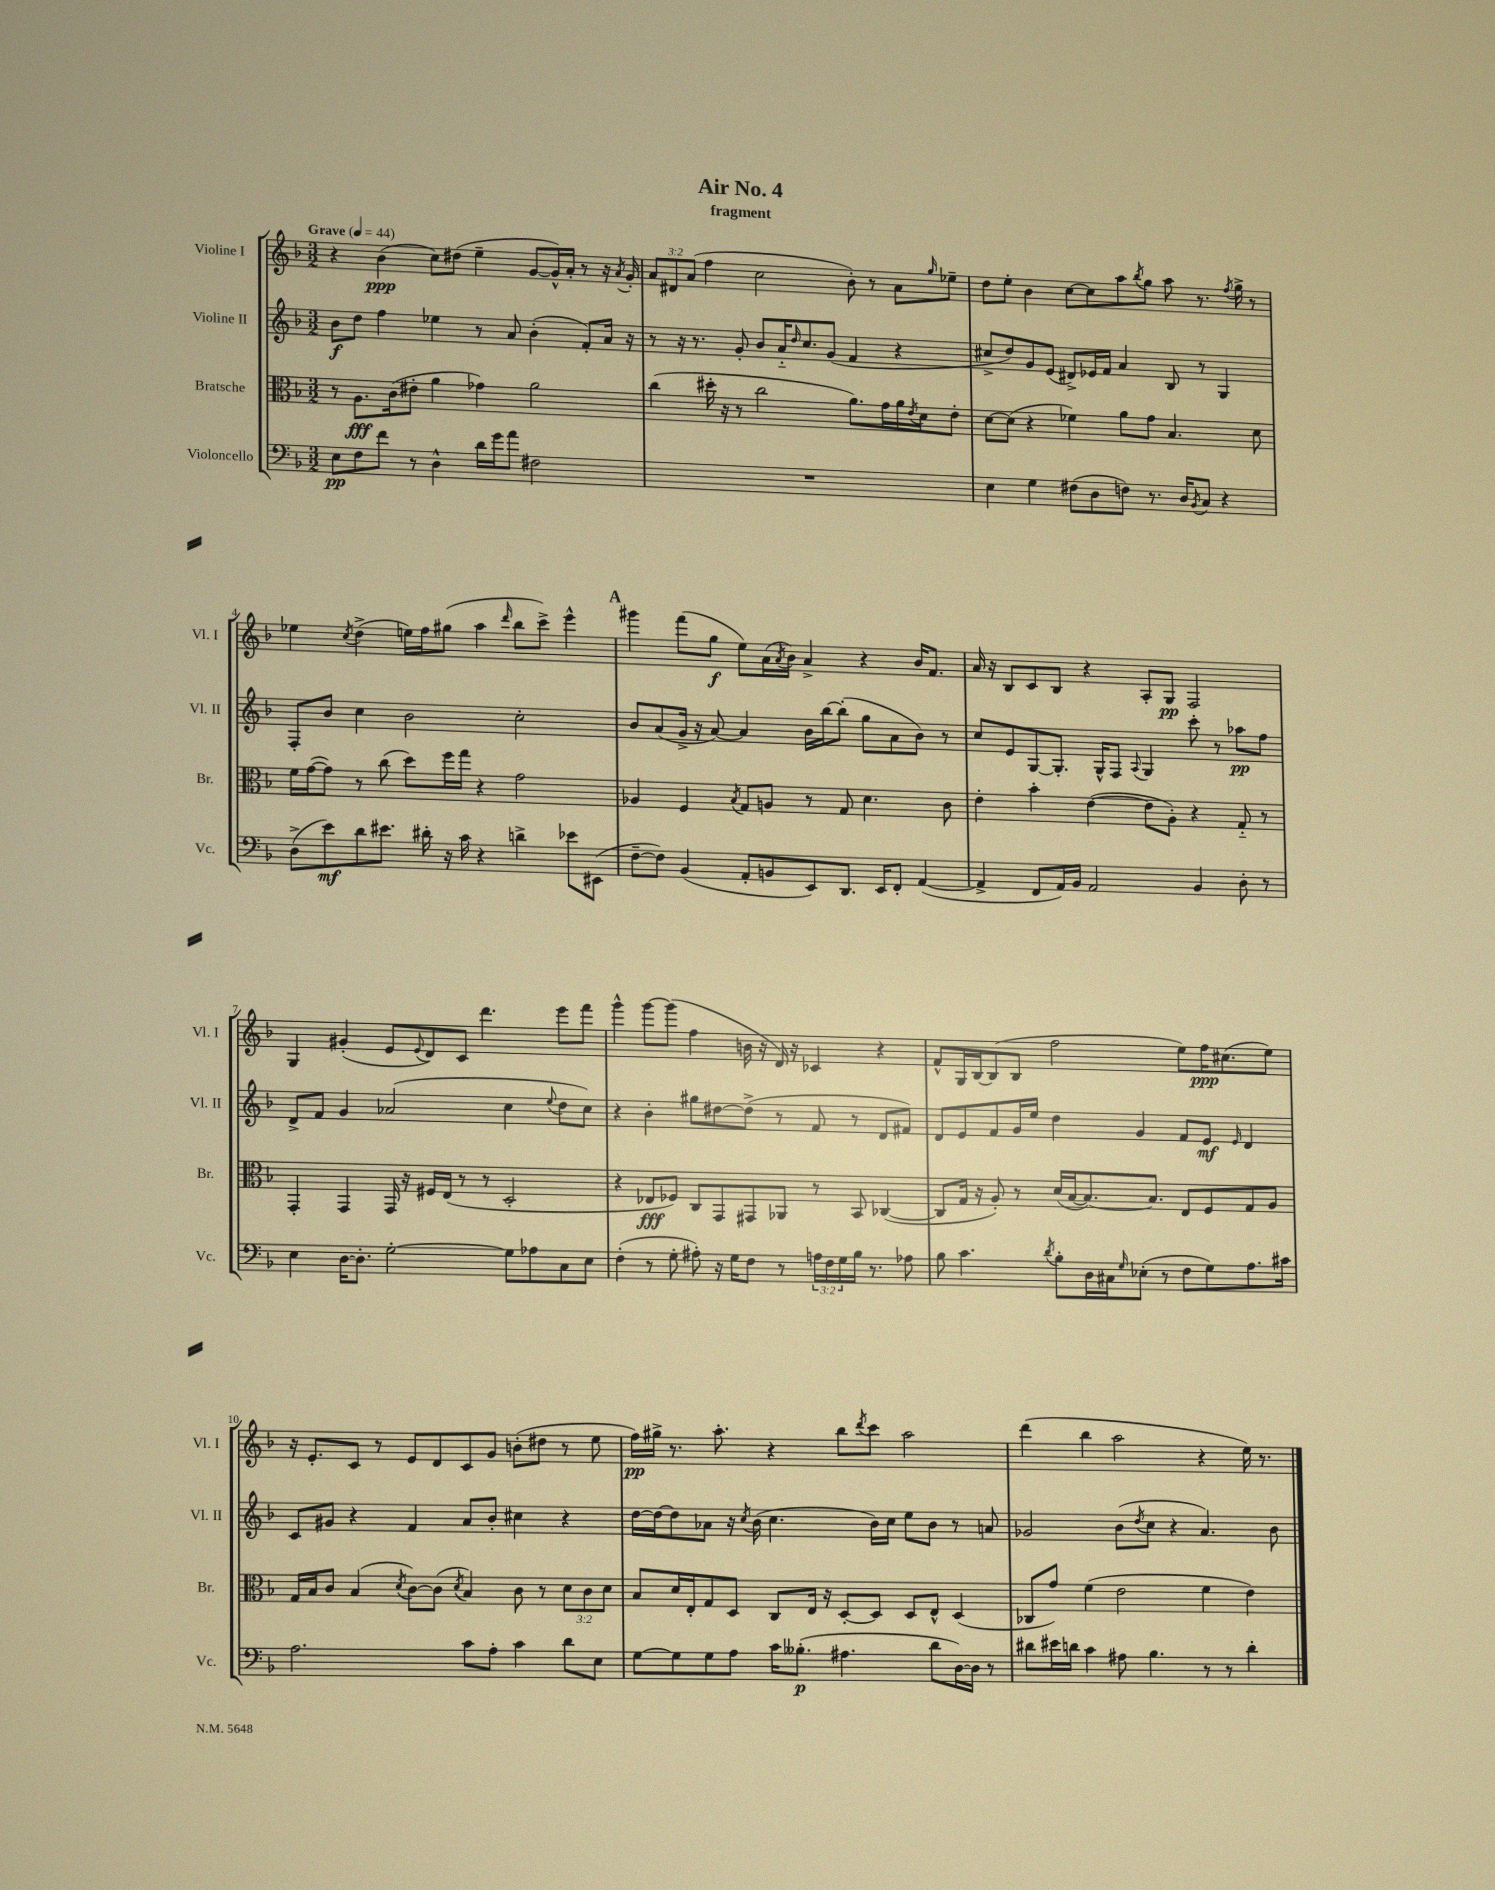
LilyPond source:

\header { title = "Air No. 4" subtitle = "fragment" }
<<
\new StaffGroup <<
\new Staff = "s0" \with { instrumentName = "Violine I" shortInstrumentName = "Vl. I" } {
    \clef treble \key f \major \numericTimeSignature \time 3/2 \override Staff.TupletNumber.text = #tuplet-number::calc-fraction-text \tempo "Grave" 4 = 44
    r4 bes'4\ppp( c''8) dis''8( e''4-- g'8~ g'16-^) a'16-. r8 r16 \acciaccatura { a'8 } g'16-. |
    \tuplet 3/2 { a'8 dis'8 a'8( } f''4 c''2 bes'8-.) r8 a'8 \grace { g''16 } ees''8-- |
    d''8 e''8-. bes'4 c''8~ c''8 a''8 \acciaccatura { bes''8 } g''8 a''8 r8. \acciaccatura { f''8 } g''16-> r8 |
    ees''4 \acciaccatura { c''8 } d''4->( e''16) f''16 gis''8( a''4 \grace { d'''16 } bes''8 c'''8->) e'''4-^ |
    \mark \markup { \bold "A" } gis'''4 f'''8( g''8\f e''8) a'16( \acciaccatura { a'8 } bes'16) a'4-> r4 bes'16 f'8. |
    a'16 r16 bes8 c'8 bes8 r4 a8-. g8\pp f2 |
    g4 gis'4-.( e'8 \appoggiatura { e'8 } d'8) c'8 d'''4. e'''8 f'''8 |
    g'''4-^ g'''8~ g'''8( f''4 b'16 r16 d'16) r16 ces'4 r4 |
    f'8-^ g16 bes16~ bes8( bes8 f''2 e''8) f''16\ppp cis''8.( e''8) |
    r16 e'8.-. c'8 r8 e'8 d'8 c'8 g'8 b'8-.( dis''8 r8 e''8 |
    f''16\pp) gis''16-> r8. a''8.-. r4 bes''8 \acciaccatura { d'''8 } c'''8 a''2 |
    d'''4( bes''4 a''2 r4 e''16) r8. \bar "|." |
}
\new Staff = "s1" \with { instrumentName = "Violine II" shortInstrumentName = "Vl. II" } {
    \clef treble \key f \major \numericTimeSignature \time 3/2
    bes'8\f d''8 f''4 ees''4 r8 a'8 bes'4-.( f'8-.) a'16 r16 |
    r8 r16 r8. g'8-. bes'8 a'16-_ \grace { d''16 } c''8. g'8( f'4 r4 |
    cis''8-> d''8) g'8 e'8( dis'8->) ees'16 f'16 a'4 bes8 r8 g4 |
    f8-. bes'8 c''4 bes'2 c''2-. |
    \mark \markup { \bold "A" } bes'8 a'8( g'16-> r16 a'8~) a'4 bes'16 bes''16~ bes''8-.( g''8 a'8 bes'8) r8 |
    c''8 e'8 g8~ g8.-. g16-^ f8 \appoggiatura { a8 } g4 c'''8-. r8 aes''8\pp f''8 |
    d'8-> f'8 g'4 aes'2( c''4 \appoggiatura { e''8 } d''8 c''8) |
    r4 bes'4-. gis''8 dis''8~ dis''8->( r8 f'8 r8 d'8 fis'8) |
    d'8 e'8 f'8 g'16 e''16 d''4 g'4 f'8 e'8\mf \grace { e'16 } d'4 |
    c'8 gis'8 r4 f'4 a'8 bes'8-. cis''4 r4 |
    d''16~ d''16~ d''8 aes'8 r16 \acciaccatura { c''8 } bes'16( c''4. bes'16) c''16 e''8 bes'8 r8 a'8 |
    ges'2 bes'8( \acciaccatura { d''8 } c''8 r4 a'4.) bes'8 \bar "|." |
}
\new Staff = "s2" \with { instrumentName = "Bratsche" shortInstrumentName = "Br." } {
    \clef alto \key f \major \numericTimeSignature \time 3/2 \override Staff.TupletNumber.text = #tuplet-number::calc-fraction-text
    r8 a8.\fff c'16( eis'8-. a'4 ges'4) a'2 |
    c''4( dis''16-. r16 r8 c''2 a'8.) g'16 a'16 \acciaccatura { e'8 } d'16 e'8-. |
    d'8~ d'8( r4 fes'4) a'8 g'8 bes4. d'8 |
    f'16 g'16~( g'8) r8 c''8( d''8) f''16 g''16 r4 g'2 |
    \mark \markup { \bold "A" } aes4 f4 \acciaccatura { bes8 } g8 a8 r8 g8 d'4. c'8 |
    e'4-. bes'4-. e'4~( e'8 a8-.) r4 g8-_ r8 |
    g,4-. g,4 g,16 r16 fis16 e16( r8 r8 d2-. |
    r4 ees8\fff fes8) c8 g,8 gis,8 aes,8 r8 bes,8 ces4~( |
    ces8 g16 r16 a8-.) r8 d'16( bes16~ bes8.~) bes8. e8 f8 g8 a8 |
    g16 bes16 c'8 bes4( \acciaccatura { d'8 } c'8~) c'8( \acciaccatura { d'8 } bes4) c'8 r8 \tuplet 3/2 { d'8 c'8 d'8 } |
    bes8 d'16 e16-. g8 d8 c8 e16 r16 d8~-. d8 d8 e8-^ d4( |
    ces8 g'8) f'4( e'2 f'4 e'4) \bar "|." |
}
\new Staff = "s3" \with { instrumentName = "Violoncello" shortInstrumentName = "Vc." } {
    \clef bass \key f \major \numericTimeSignature \time 3/2 \override Staff.TupletNumber.text = #tuplet-number::calc-fraction-text
    e8\pp f8 f'8 r8 d4-^ d'16 g'16 a'8 fis2 |
    R1. |
    e4 g4 fis8( d8 f8) r8. d16 \acciaccatura { bes,8 } c8 r4 |
    d8->( e'8\mf) d'8 eis'8. dis'16-. r16 c'16 r4 d'4-> ees'8 eis,8( |
    \mark \markup { \bold "A" } f8~-- f8) bes,4( a,8-. b,8 e,8) d,8. e,16 f,8-. a,4~( |
    a,4-> f,8 a,16) bes,16 a,2 bes,4 d8-. r8 |
    e4 d16~ d8.-. g2~-. g8 aes8 c8 e8 |
    f4-.( r8 g8-. ais8-.) r16 g16 f8 r8 \tuplet 3/2 { a16 f16 g16 } bes16 r8. aes8 |
    bes8 c'4. \acciaccatura { d'8 } bes8-. d16 cis16 \grace { g16 } ees8-.( r8 f8 g8) a8. cis'16 |
    a2. c'8 a8-. c'4 d'8 e8 |
    g8~ g8 g8 a8 c'16 beses8.-.\p( ais4. d'8 d16~) d16 r8 |
    dis'8 eis'16 d'16 c'4 ais8 bes4. r8 r8 d'4-. \bar "|." |
}
>>
>>
